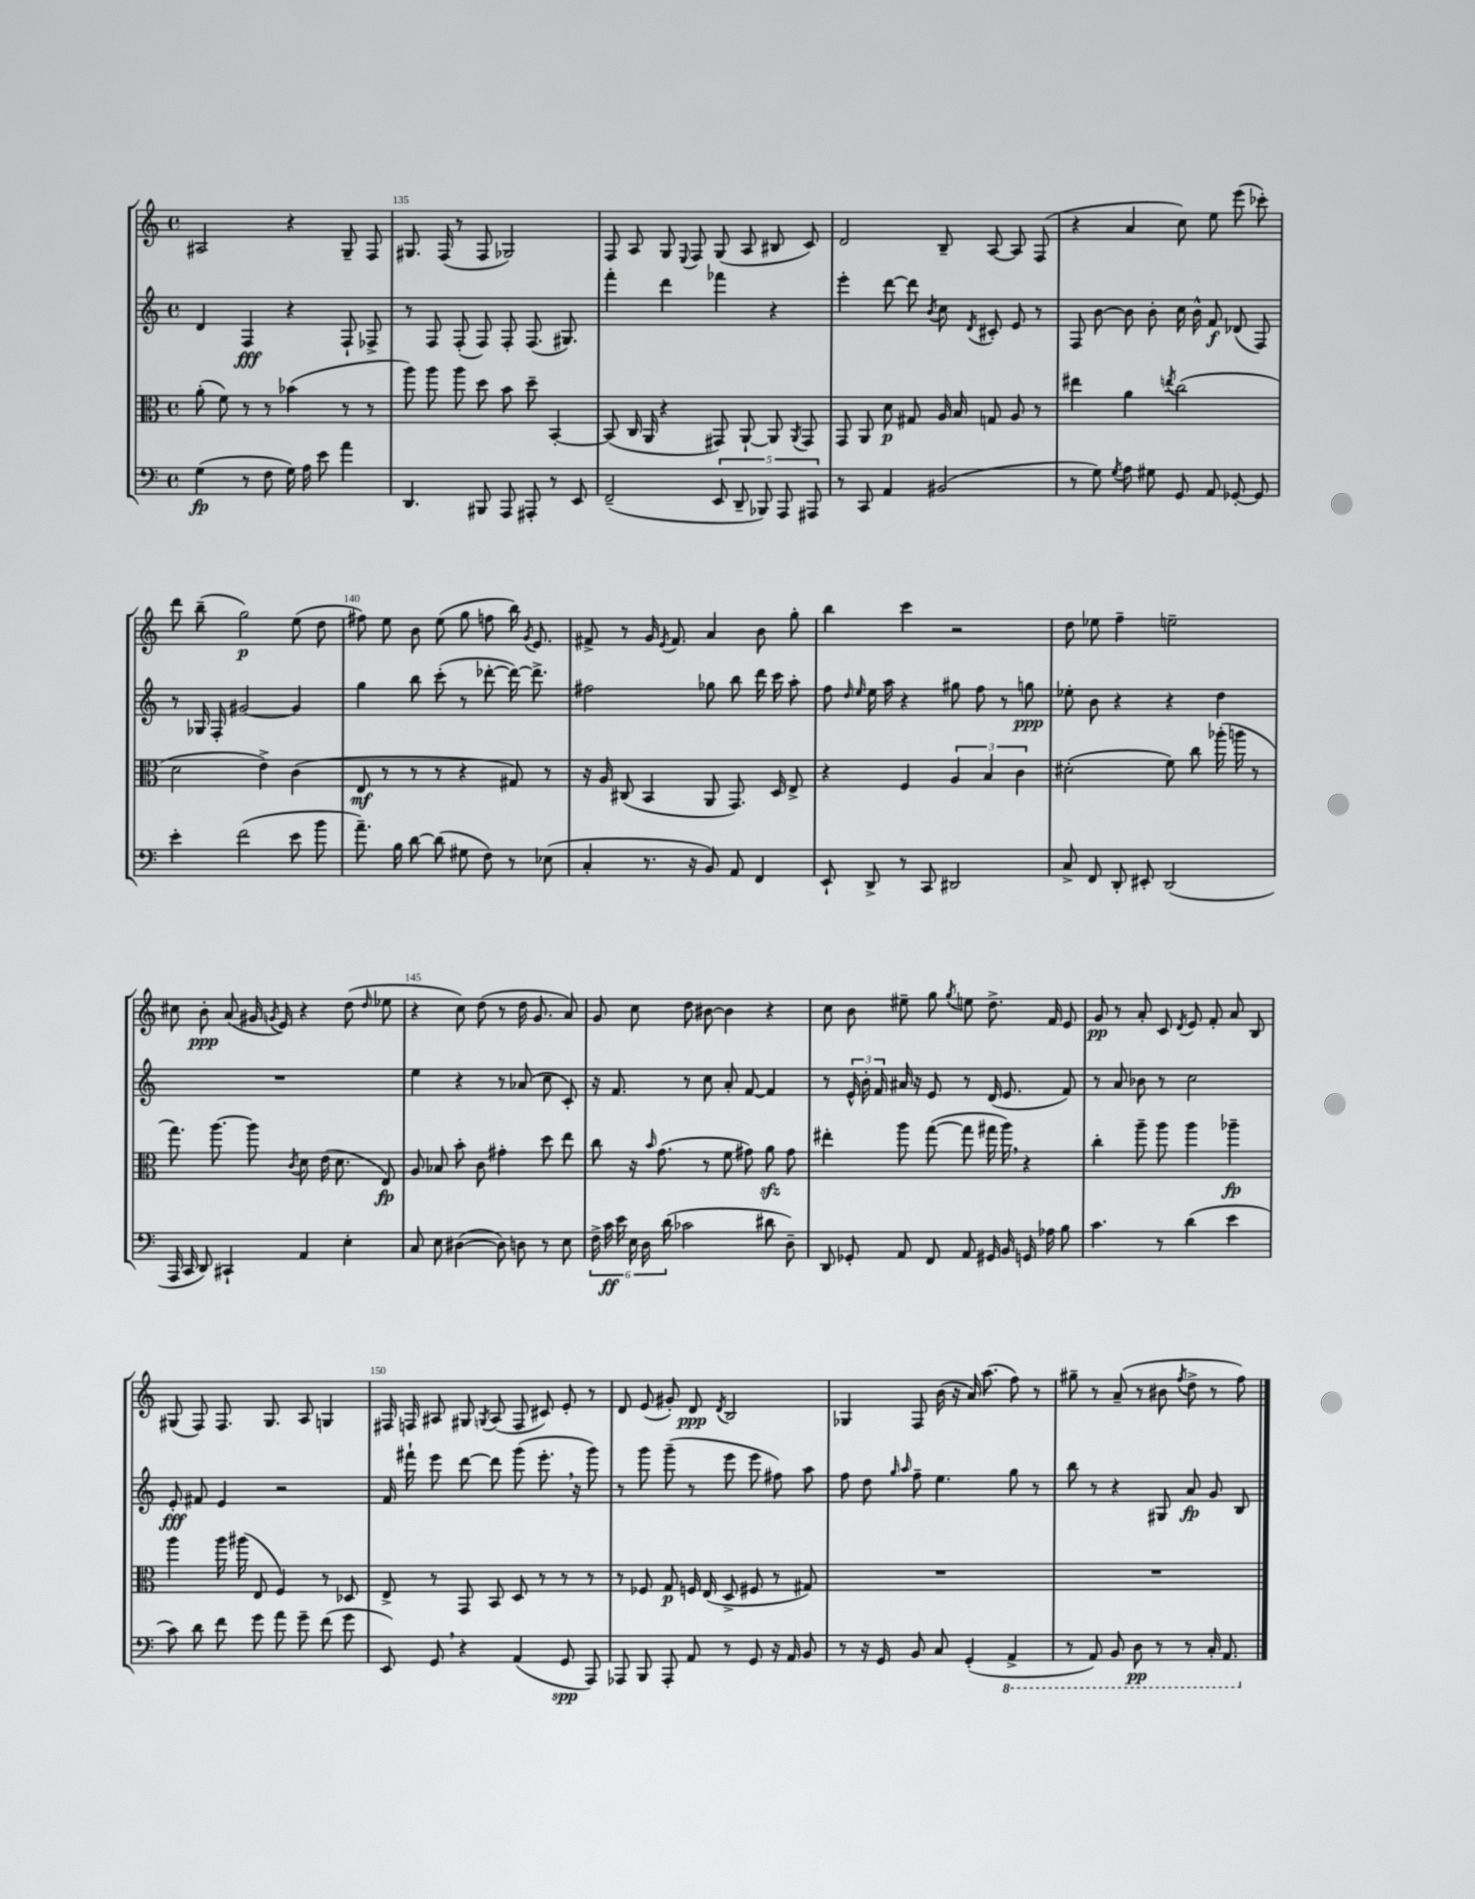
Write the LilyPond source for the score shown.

<<
\new StaffGroup <<
\new Staff = "s0" {
    \clef treble \key c \major \defaultTimeSignature \time 4/4
    \autoBeamOff ais2 r4 g8-- f8 |
    gis8. f16( r8 f8 ges2) |
    f8 a8 g8 \appoggiatura { e8 } f8 g8( a8 bis8 c'8) |
    d'2 b8-- a8~ a8 f8( |
    r4 a'4 c''8) e''8 e'''8( ces'''8-.) |
    d'''8 b''8--( g''2\p) e''8( d''8 |
    fis''8) e''8 b'8 e''8( g''8 f''8 b''16) \acciaccatura { g'8 } e'8. |
    fis'8-> r8 g'16 \acciaccatura { e'8 } fis'8. a'4 b'8 g''8-. |
    b''4 c'''4 r2 |
    d''8 ees''8 f''4-- e''2-- |
    cis''8 b'8-.\ppp a'8( gis'16 \acciaccatura { g'8 } e'16) r4 d''8( \grace { d''16 } ees''8 |
    r4 c''8) d''8( r8 d''16 g'8. a'8) |
    g'8 c''8 d''8 bis'8~ bis'4 r4 |
    c''8 b'8 eis''8-- g''8 \acciaccatura { g''8 } e''8 d''8.-> f'16 e'8 |
    g'8\pp r8 a'8-. c'8 \acciaccatura { d'8 } e'8 f'8-. a'8 b8 |
    gis8( f8) f8. gis8. a8 g4 |
    fis16 f16 ais8 gis8 \acciaccatura { g8 } ais8( f8 cis'8) e'8-. r8 |
    d'8 e'8( gis'8-.) d'8\ppp \acciaccatura { d'8 } b2 |
    ges4 f8 b'16( r16 a'16) a''8.( f''8) r8 |
    gis''8-- r8 a'8--( r8 bis'8 \acciaccatura { f''8 } d''8-> r8 f''8) \bar "|." |
}
\new Staff = "s1" {
    \clef treble \key c \major \defaultTimeSignature \time 4/4
    \autoBeamOff d'4 f4\fff r4 f8-! fes8-> |
    r8 f8 f8-.( f8) f8-. f8.( gis8.) |
    f'''4-. d'''4 fes'''4 r4 |
    e'''4-. d'''8~ d'''8 \acciaccatura { b'8 } c''8 \acciaccatura { d'8 } cis'8-. e'8 r8 |
    f8 b'8~ b'8 b'8-. c''16 b'16-^ f'8\f des'8( f8) |
    r8 ges16 f16-. gis'2~ gis'4 |
    g''4 b''8 c'''8-.( r8 des'''8~-. des'''16~) des'''8.-> |
    fis''2 ges''8 b''8 d'''16 c'''16 a''8-. |
    f''8 \grace { d''16 e''16 } e''16 a''16 r4 gis''8 f''8 r8 g''8\ppp |
    ees''8-. b'8 r4 r4 d''4 |
    R1 |
    e''4 r4 r8 aes'8( c''8 c'8-.) |
    r16 f'8. r8 c''8 a'8-. f'8~ f'4 |
    r8 \tuplet 3/2 { e'16-^ b'16-. f'16 } ais'16 r16 e'8 r8 d'16( e'8. f'8) |
    r8 a'8 bes'8 r8 c''2 |
    e'8-.\fff fis'8 e'4 r2 |
    f'16 fis'''16-! e'''8 d'''8~ d'''8 g'''8( e'''8.-. \breathe r16 g'''8) |
    r8 g'''8 g'''8--( r8 e'''8 e'''8 fis''8) a''8 |
    f''8 d''8 \grace { g''16 a''16 } f''8-- e''4. g''8 r8 |
    b''8 r8 r4 gis8 a'8\fp g'8 b8 \bar "|." |
}
\new Staff = "s2" {
    \clef alto \key c \major \defaultTimeSignature \time 4/4
    \autoBeamOff a'8-.( f'8) r8 r8 bes'4( r8 r8 |
    a''8) a''8 a''8 d''8 b'8 d''8-- b,4~-. |
    b,8( c16 a,16 r4 gis,8) a,8~-! a,8 \acciaccatura { a,8 } gis,8 |
    g,8 a,8 d'8\p gis8 a16 b16 g8 a8 r8 |
    eis''4 a'4 \acciaccatura { e''8 } c''2( |
    d'2 e'4->) c'4( |
    e8\mf r8 r8 r8 r4 gis8) r8 |
    r16 a16 cis8( b,4 a,8 g,8.) d16 e8-> |
    r4 f4 \tuplet 3/2 { a4 b4 c'4 } |
    dis'2-.( f'8) c''8 aes''16-.( a''16 r8 |
    g''8.) a''8.~ a''8 \acciaccatura { c'8 } d'8 e'16( d'8. e8\fp) |
    a8 bes8 b'8-. c'8 gis'4-. d''8 e''8 |
    c''8 r16 \grace { b'16 } g'8.( r8 f'8 gis'8) a'8\sfz gis'8 |
    eis''4-. a''8 g''8~( g''8 gis''16 a''16) \breathe r4 |
    c''4-. a''8-- a''8 a''4 aes''4--\fp |
    a''4 a''16 ais''16( e8 f4) r8 des8 |
    e8-> r8 g,8 b,8 d8 r8 r8 r8 |
    r8 fes8 g8\p f16 e16( d8-> fis8 r8 gis8) |
    R1 |
    R1 \bar "|." |
}
\new Staff = "s3" {
    \clef bass \key c \major \defaultTimeSignature \time 4/4
    \autoBeamOff g4\fp( r8 f8 g16) a16 e'8 a'4 |
    d,4. bis,,8 a,,8 ais,,8-. r8 e,8 |
    f,2--( \tuplet 5/4 { e,8 d,8-- bes,,8) a,,8 ais,,8 } |
    r8 c,8 a,4 bis,2( |
    r8 g8) \acciaccatura { g8 } a8 gis8 g,8 a,8 ges,8~-. ges,8 |
    e'4-. f'2( e'8 b'8 |
    a'8.--) b16 d'8~ d'8( gis8 f8) r8 ees8( |
    c4-. r8. r16 b,8) a,8 f,4 |
    e,8-! d,8-> r8 c,8 dis,2 |
    c8-> f,8 d,8-. eis,8-. d,2( |
    a,,16 c,16 d,8) cis,4-! a,4 e4-. |
    c8 e8 dis4~( dis8) d8 r8 e8 |
    \tuplet 6/4 { f16-> c'16\ff e'16 e16 d16 d'16( } ces'2 dis'8 d8--) |
    d,8 ges,8-. a,8 f,8 a,8 gis,16 b,16 g,16 aes16 b8 |
    c'4. r8 d'4( e'4 |
    c'8) d'8 f'8 g'8 a'8 g'8-- f'8( g'8 |
    e,8) g,8 \breathe r4 a,4( g,8\spp a,,8) |
    aes,,8 b,,8 aes,,8-. a,8 r8 g,8 r16 a,16 b,8 |
    r8 r16 g,16 b,8 c8 g,4-.( \ottava #-1 a,,4-> |
    r8 a,,8) b,,8 d,8\pp r8 r8 c,16-. a,,8. \ottava #0 \bar "|." |
}
>>
>>
\layout { \context { \Score currentBarNumber = #134 \override BarNumber.break-visibility = ##(#f #t #t) barNumberVisibility = #(every-nth-bar-number-visible 5) } }
